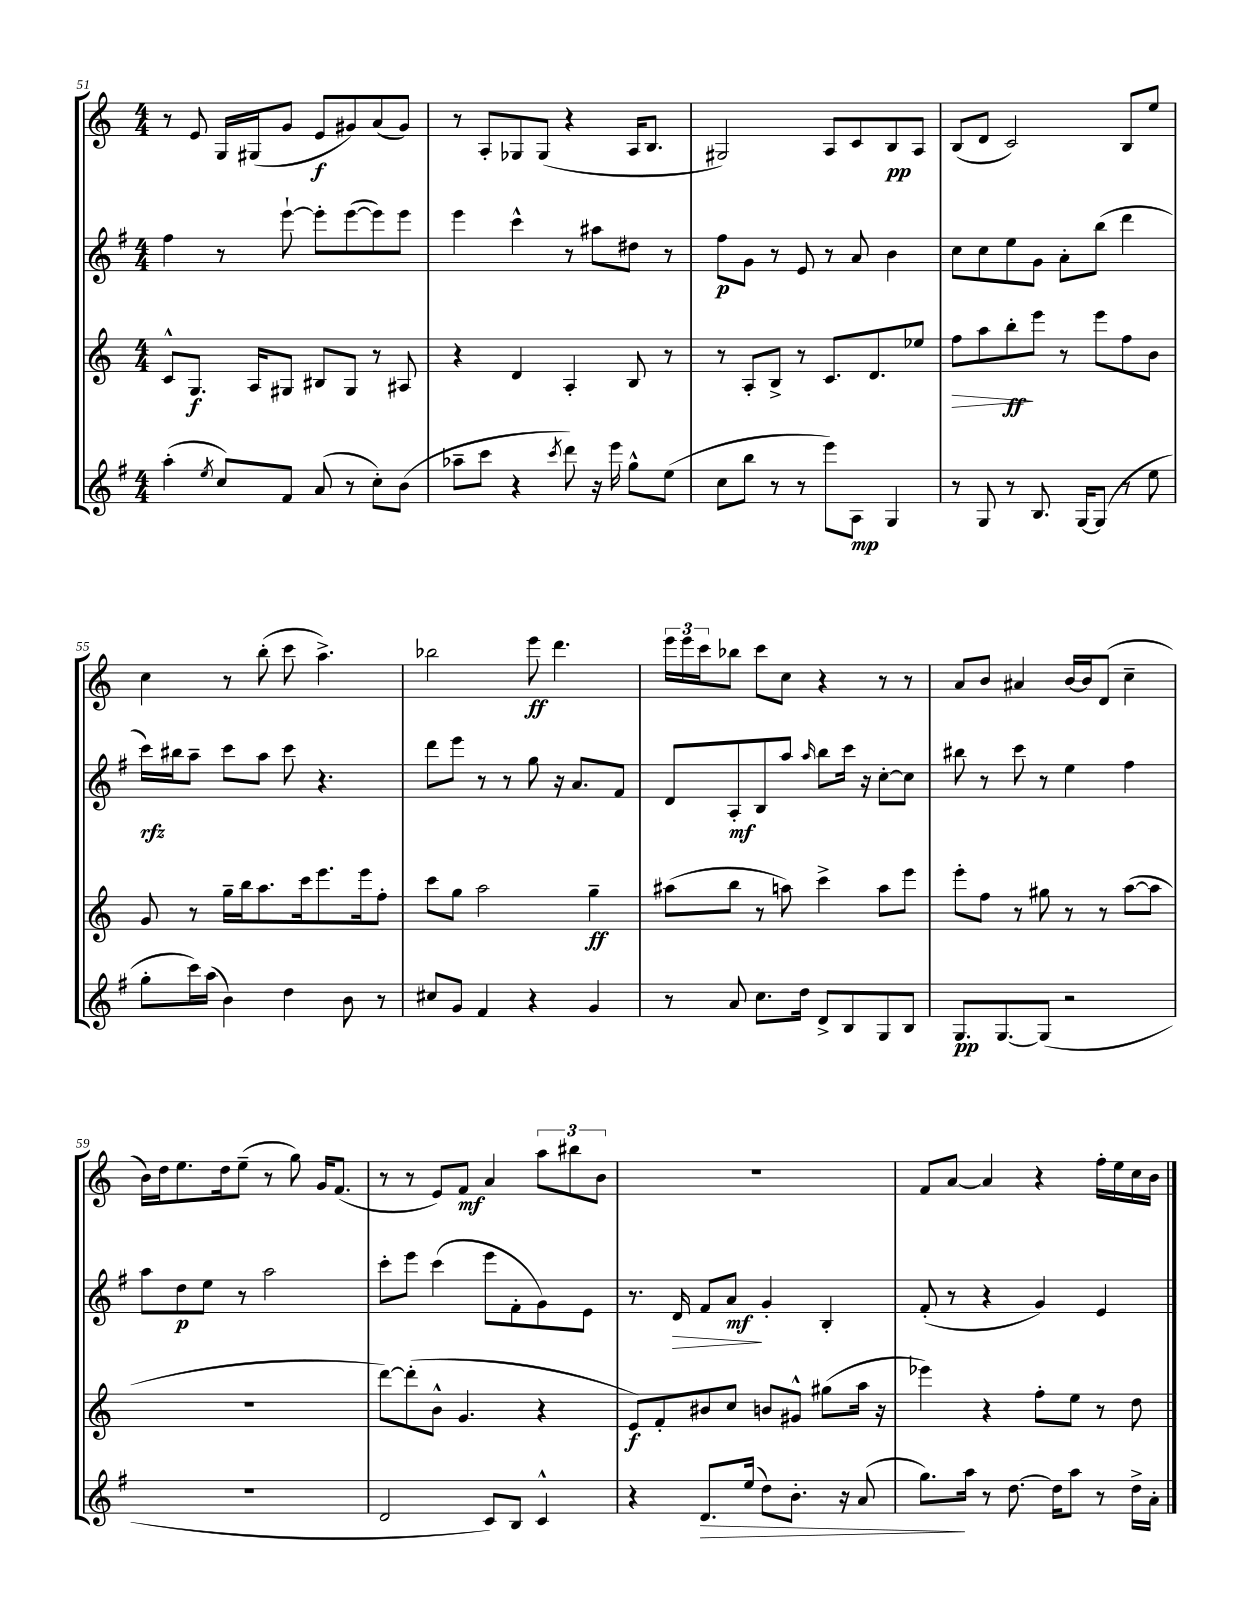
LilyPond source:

<<
\new StaffGroup <<
\new Staff = "s0" {
    \clef treble \key c \major \numericTimeSignature \time 4/4
    r8 e'8 g16 gis16( g'8 e'8\f gis'8) a'8( gis'8) |
    r8 a8-. ges8 ges8( r4 a16 b8. |
    gis2) a8 c'8 b8\pp a8 |
    b8( d'8 c'2) b8 e''8 |
    c''4 r8 b''8-.( c'''8 a''4.->) |
    bes''2 e'''8\ff d'''4. |
    \tuplet 3/2 { e'''16 e'''16 c'''16 } bes''8 c'''8 c''8 r4 r8 r8 |
    a'8 b'8 ais'4 b'16~ b'16 d'8( c''4-- |
    b'16) d''16 e''8. d''16 e''8--( r8 g''8) g'16 f'8.( |
    r8 r8 e'8) f'8\mf a'4 \tuplet 3/2 { a''8 bis''8 b'8 } |
    R1 |
    f'8 a'8~ a'4 r4 f''16-. e''16 c''16 b'16 \bar "|." |
}
\new Staff = "s1" {
    \clef treble \key g \major \numericTimeSignature \time 4/4
    fis''4 r8 e'''8~-! e'''8-. e'''8~( e'''8) e'''8 |
    e'''4 c'''4-^ r8 ais''8 dis''8 r8 |
    fis''8\p g'8 r8 e'8 r8 a'8 b'4 |
    c''8 c''8 e''8 g'8 a'8-. b''8( d'''4 |
    c'''16\rfz) bis''16 a''8-- c'''8 a''8 c'''8 r4. |
    d'''8 e'''8 r8 r8 g''8 r16 a'8. fis'8 |
    d'8 a8-.\mf b8 a''8 \grace { a''16 } b''8 c'''16 r16 c''8~-. c''8 |
    bis''8 r8 c'''8 r8 e''4 fis''4 |
    a''8 d''8\p e''8 r8 a''2 |
    c'''8-. e'''8 c'''4( e'''8 fis'8-. g'8) e'8 |
    r8. d'16\> fis'8 a'8\mf\! g'4-. b4-. |
    fis'8-.( r8 r4 g'4) e'4 \bar "|." |
}
\new Staff = "s2" {
    \clef treble \key c \major \numericTimeSignature \time 4/4
    c'8-^ g8.\f a16 gis8 bis8 gis8 r8 ais8 |
    r4 d'4 a4-. b8 r8 |
    r8 a8-. b8-> r8 c'8. d'8. ees''8 |
    f''8\> a''8 b''8-.\ff\! e'''8 r8 e'''8 f''8 b'8 |
    g'8 r8 g''16-- b''16 a''8. c'''16 e'''8. e'''16 f''8-. |
    c'''8 g''8 a''2 g''4--\ff |
    ais''8( b''8 r8 a''8) c'''4-> a''8 e'''8 |
    e'''8-. f''8 r8 gis''8 r8 r8 a''8~( a''8 |
    R1 |
    d'''8~) d'''8-.( b'8-^ g'4. r4 |
    e'8\f) f'8-. bis'8 c''8 b'8 gis'8-^ gis''8( a''16 r16 |
    ees'''4) r4 f''8-. e''8 r8 d''8 \bar "|." |
}
\new Staff = "s3" {
    \clef treble \key g \major \numericTimeSignature \time 4/4
    a''4-.( \acciaccatura { e''8 } c''8) fis'8 a'8( r8 c''8-.) b'8( |
    aes''8-- c'''8 r4 \acciaccatura { c'''8 } d'''8) r16 e'''16 g''8-^ e''8( |
    c''8 b''8 r8 r8 e'''8) a8\mp g4 |
    r8 g8 r8 b8. g16~ g8( r8 e''8 |
    g''8-. c'''16) a''16( b'4) d''4 b'8 r8 |
    cis''8 g'8 fis'4 r4 g'4 |
    r8 a'8 c''8. d''16 d'8-> b8 g8 b8 |
    g8.\pp g8.~ g8( r2 |
    R1 |
    d'2 c'8) b8 c'4-^ |
    r4 d'8.\> e''16( d''8) b'8.-. r16 a'8( |
    g''8.\!) a''16 r8 d''8.~ d''16 a''8 r8 d''16-> a'16-. \bar "|." |
}
>>
>>
\layout { \context { \Score currentBarNumber = #51 } }
